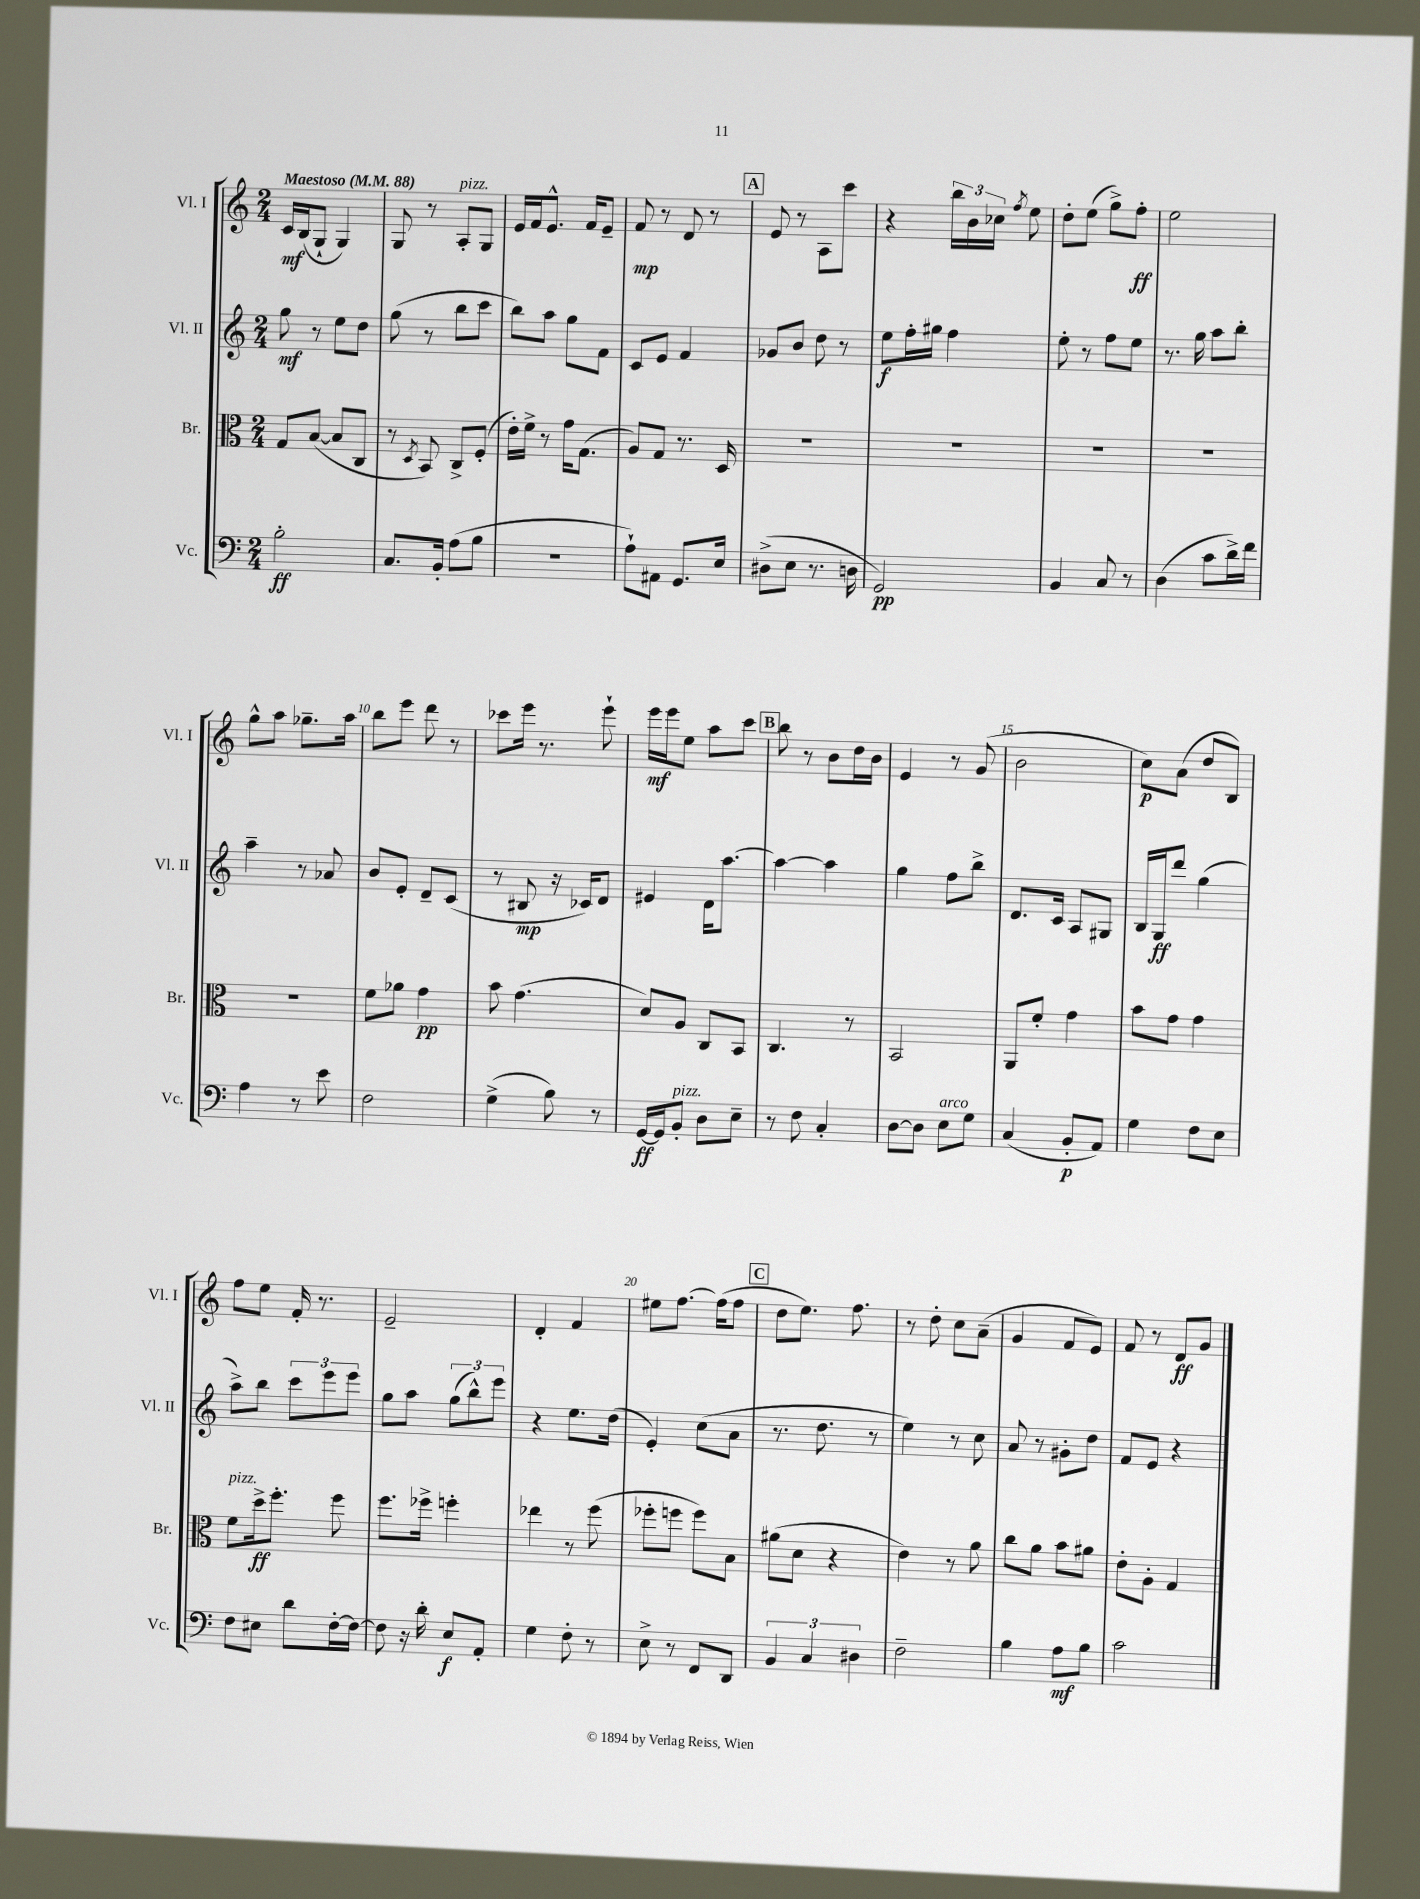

**kern	**dynam	**kern	**dynam	**kern	**dynam	**kern	**dynam
*part4	*part4	*part3	*part3	*part2	*part2	*part1	*part1
*staff4	*staff4	*staff3	*staff3	*staff2	*staff2	*staff1	*staff1
*I"Vc.	*	*I"Br.	*	*I"Vl. II	*	*I"Vl. I	*
*I'Vc.	*	*I'Br.	*	*I'Vl. II	*	*I'Vl. I	*
*clefF4	*	*clefC3	*	*clefG2	*	*clefG2	*
*k[]	*	*k[]	*	*k[]	*	*k[]	*
*M2/4	*	*M2/4	*	*M2/4	*	*M2/4	*
*MM88	*	*MM88	*	*MM88	*	*MM88	*
=1	=1	=1	=1	=1	=1	=1	=1
!	!	!	!	!	!	!LO:TX:a:B:t=Maestoso	!
2B'\	ff	8G/L	.	8gg\	mf	16c/LL	mf
.	.	.	.	.	.	(16B/J	.
.	.	([8B/J	.	8r	.	8G`/J	.
.	.	8B/L]	.	8ee\L	.	4G/)	.
.	.	8C/J	.	8dd\J	.	.	.
=2	=2	=2	=2	=2	=2	=2	=2
8.C/L	.	8r	.	(8gg\	.	8G/	.
.	.	8qD/	.	.	.	.	.
.	.	8BB/)	.	8r	.	8r	.
16BB'/Jk	.	.	.	.	.	.	.
!	!	!	!	!	!	!LO:TX:a:i:t=pizz.	!
(8A\L	.	8C^/L	.	8bb\L	.	8A'/L	.
8B\J	.	(8F'/J	.	8ccc\J	.	8G/J	.
=3	=3	=3	=3	=3	=3	=3	=3
2r	.	16e'\LL)	.	8bb\L)	.	16e/LL	.
.	.	16f^\JJ	.	.	.	16f/J	.
.	.	8r	.	8aa\J	.	8.e^^/J	.
.	.	16g\KL	.	8gg\L	.	.	.
.	.	(8.G\J	.	.	.	16f/KL	.
.	.	.	.	8f\J	.	8e~/J	.
=4	=4	=4	=4	=4	=4	=4	=4
8A`\L)	.	8A/L)	.	8c/L	.	8f/	mp
8AA#X\J	.	8G/J	.	8e/J	.	8r	.
8.GG/L	.	8.r	.	4f/	.	8d/	.
.	.	.	.	.	.	8r	.
16E/Jk	.	16D/	.	.	.	.	.
!!LO:REH:place=s1:t=A
=5	=5	=5	=5	=5	=5	=5	=5
(8D#X^\L	.	2r	.	8g-X/L	.	8e/	.
8E\J	.	.	.	8b/J	.	8r	.
8.r	.	.	.	8dd\	.	8A\L	.
.	.	.	.	8r	.	8ccc\J	.
16Dn\	.	.	.	.	.	.	.
=6	=6	=6	=6	=6	=6	=6	=6
2GG/)	pp	2r	.	8ee\L	f	4r	.
.	.	.	.	16ff'\L	.	.	.
.	.	.	.	16gg#X\JJ	.	.	.
.	.	.	.	4ff\	.	24bb\LL	.
.	.	.	.	.	.	24b\	.
.	.	.	.	.	.	24cc-X\JJ	.
.	.	.	.	.	.	8qff/	.
.	.	.	.	.	.	8ee\	.
=7	=7	=7	=7	=7	=7	=7	=7
4BB/	.	2r	.	8ee'\	.	8dd'\L	.
.	.	.	.	8r	.	(8ee\J	.
8C/	.	.	.	8ff\L	.	8gg^\L)	.
8r	.	.	.	8ee\J	.	8ff'\J	ff
=8	=8	=8	=8	=8	=8	=8	=8
(4D\	.	2r	.	8.r	.	2ee\	.
.	.	.	.	16gg\	.	.	.
8c\L	.	.	.	8aa\L	.	.	.
16d^\L)	.	.	.	8bb'\J	.	.	.
16f\JJ	.	.	.	.	.	.	.
!!LO:LB:g=z
=9	=9	=9	=9	=9	=9	=9	=9
4A\	.	2r	.	4aa~\	.	8gg^^\L	.
.	.	.	.	.	.	8aa\J	.
8r	.	.	.	8r	.	8.gg-X~\L	.
8e\	.	.	.	8a-X/	.	.	.
.	.	.	.	.	.	16aa\Jk	.
=10	=10	=10	=10	=10	=10	=10	=10
2F\	.	8f\L	.	8b/L	.	8bb\L	.
.	.	8a-X\J	.	8e'/J	.	8eee\J	.
.	.	4g\	pp	8d~/L	.	8ddd\	.
.	.	.	.	(8c/J	.	8r	.
=11	=11	=11	=11	=11	=11	=11	=11
(4G^\	.	8b\	.	8r	.	8ccc-X\L	.
.	.	(4.g\	.	8B#X/	mp	16eee\Jk	.
.	.	.	.	.	.	8.r	.
8B\)	.	.	.	16r	.	.	.
.	.	.	.	16c-X/KL)	.	.	.
8r	.	.	.	8d/J	.	8eee`\	.
=12	=12	=12	=12	=12	=12	=12	=12
[16GG/LL	ff	8d/L)	.	4e#X/	.	16eee\LL	mf
16GG/J]	.	.	.	.	.	16eee\J	.
!LO:TX:a:i:t=pizz.	!	!	!	!	!	!	!
8BB'/J	.	8A/J	.	.	.	8ee\J	.
8D\L	.	8C/L	.	16d\KL	.	8aa\L	.
.	.	.	.	[8.aa\J	.	.	.
8E~\J	.	8BB/J	.	.	.	8ccc\J	.
!!LO:REH:place=s1:t=B
=13	=13	=13	=13	=13	=13	=13	=13
8r	.	4.C/	.	4aa\_	.	8bb\	.
8F\	.	.	.	.	.	8r	.
4C'/	.	.	.	4aa\]	.	8b\L	.
.	.	8r	.	.	.	16dd\L	.
.	.	.	.	.	.	16b\JJ	.
=14	=14	=14	=14	=14	=14	=14	=14
[8D\L	.	2BB/	.	4gg\	.	4e/	.
8D\J]	.	.	.	.	.	.	.
!LO:TX:a:i:t=arco	!	!	!	!	!	!	!
8E\L	.	.	.	8ff\L	.	8r	.
8G\J	.	.	.	8bb^\J	.	(8g/	.
=15	=15	=15	=15	=15	=15	=15	=15
(4C/	.	8AA/L	.	8.d/L	.	2b\	.
.	.	8f'/J	.	.	.	.	.
.	.	.	.	16c/Jk	.	.	.
8BB'/L	p	4g\	.	8A/L	.	.	.
8AA/J)	.	.	.	8G#X/J	.	.	.
=16	=16	=16	=16	=16	=16	=16	=16
4G\	.	8b\L	.	16B/LL	.	8cc\L)	p
.	.	.	.	16G/J	ff	.	.
.	.	8g\J	.	8ddd/J	.	(8a\J	.
8F\L	.	4g\	.	(4gg\	.	8dd/L	.
8E\J	.	.	.	.	.	8B/J)	.
!!LO:LB:g=z
=17	=17	=17	=17	=17	=17	=17	=17
!	!	!LO:TX:a:i:t=pizz.	!	!	!	!	!
8F\L	.	8f\L	.	8aa^\L)	.	8ff\L	.
8E#X\J	.	16dd^\k	ff	8bb\J	.	8ee\J	.
.	.	8.ff'\J	.	.	.	.	.
8d\L	.	.	.	12ccc\L	.	16f'/	.
.	.	.	.	.	.	8.r	.
.	.	.	.	12eee\	.	.	.
[16F'\L	.	8ff\	.	.	.	.	.
.	.	.	.	12eee\J	.	.	.
16F\JJ_	.	.	.	.	.	.	.
=18	=18	=18	=18	=18	=18	=18	=18
8F\]	.	8.ff\L	.	8gg\L	.	2e~/	.
16r	.	.	.	8aa\J	.	.	.
16d'\	.	16ff-X^\Jk	.	.	.	.	.
8E/L	f	4ffn'\	.	(12gg\L	.	.	.
.	.	.	.	12bb^^\)	.	.	.
8AA'/J	.	.	.	.	.	.	.
.	.	.	.	12eee\J	.	.	.
=19	=19	=19	=19	=19	=19	=19	=19
4G\	.	4ee-X\	.	4r	.	4d'/	.
8F'\	.	8r	.	8.ee\L	.	4f/	.
8r	.	(8ff\	.	.	.	.	.
.	.	.	.	(16dd\Jk	.	.	.
=20	=20	=20	=20	=20	=20	=20	=20
8E^\	.	8ff-X'\L	.	4e'/)	.	8ee#X\L	.
8r	.	8ffn\J	.	.	.	[8.ff\J	.
8FF/L	.	8ff\L)	.	(8cc\L	.	.	.
.	.	.	.	.	.	(16ff\KL]	.
8DD/J	.	8B\J	.	8a\J	.	8ff\J	.
!!LO:REH:place=s1:t=C
=21	=21	=21	=21	=21	=21	=21	=21
6BB/	.	(8a#X\L	.	8.r	.	8dd\L	.
.	.	8d\J	.	.	.	8.ee\J)	.
6C/	.	.	.	.	.	.	.
.	.	.	.	8.dd\	.	.	.
.	.	4r	.	.	.	.	.
.	.	.	.	.	.	8.ff\	.
6D#X\	.	.	.	.	.	.	.
.	.	.	.	8r	.	.	.
=22	=22	=22	=22	=22	=22	=22	=22
2F~\	.	4e\)	.	4ee\)	.	8r	.
.	.	.	.	.	.	8dd'\	.
.	.	8r	.	8r	.	8cc\L	.
.	.	8a\	.	8cc\	.	(8a~\J	.
=23	=23	=23	=23	=23	=23	=23	=23
4B\	.	8cc\L	.	8a/	.	4g/	.
.	.	8a\J	.	8r	.	.	.
8A\L	mf	8b\L	.	8g#X'\L	.	8f/L	.
8B\J	.	8a#X\J	.	8dd\J	.	8e/J)	.
=24	=24	=24	=24	=24	=24	=24	=24
2c\	.	8e'\L	.	8f/L	.	8f/	.
.	.	8A'\J	.	8e/J	.	8r	.
.	.	4G/	.	4r	.	8d/L	ff
.	.	.	.	.	.	8g/J	.
==	==	==	==	==	==	==	==
*-	*-	*-	*-	*-	*-	*-	*-
